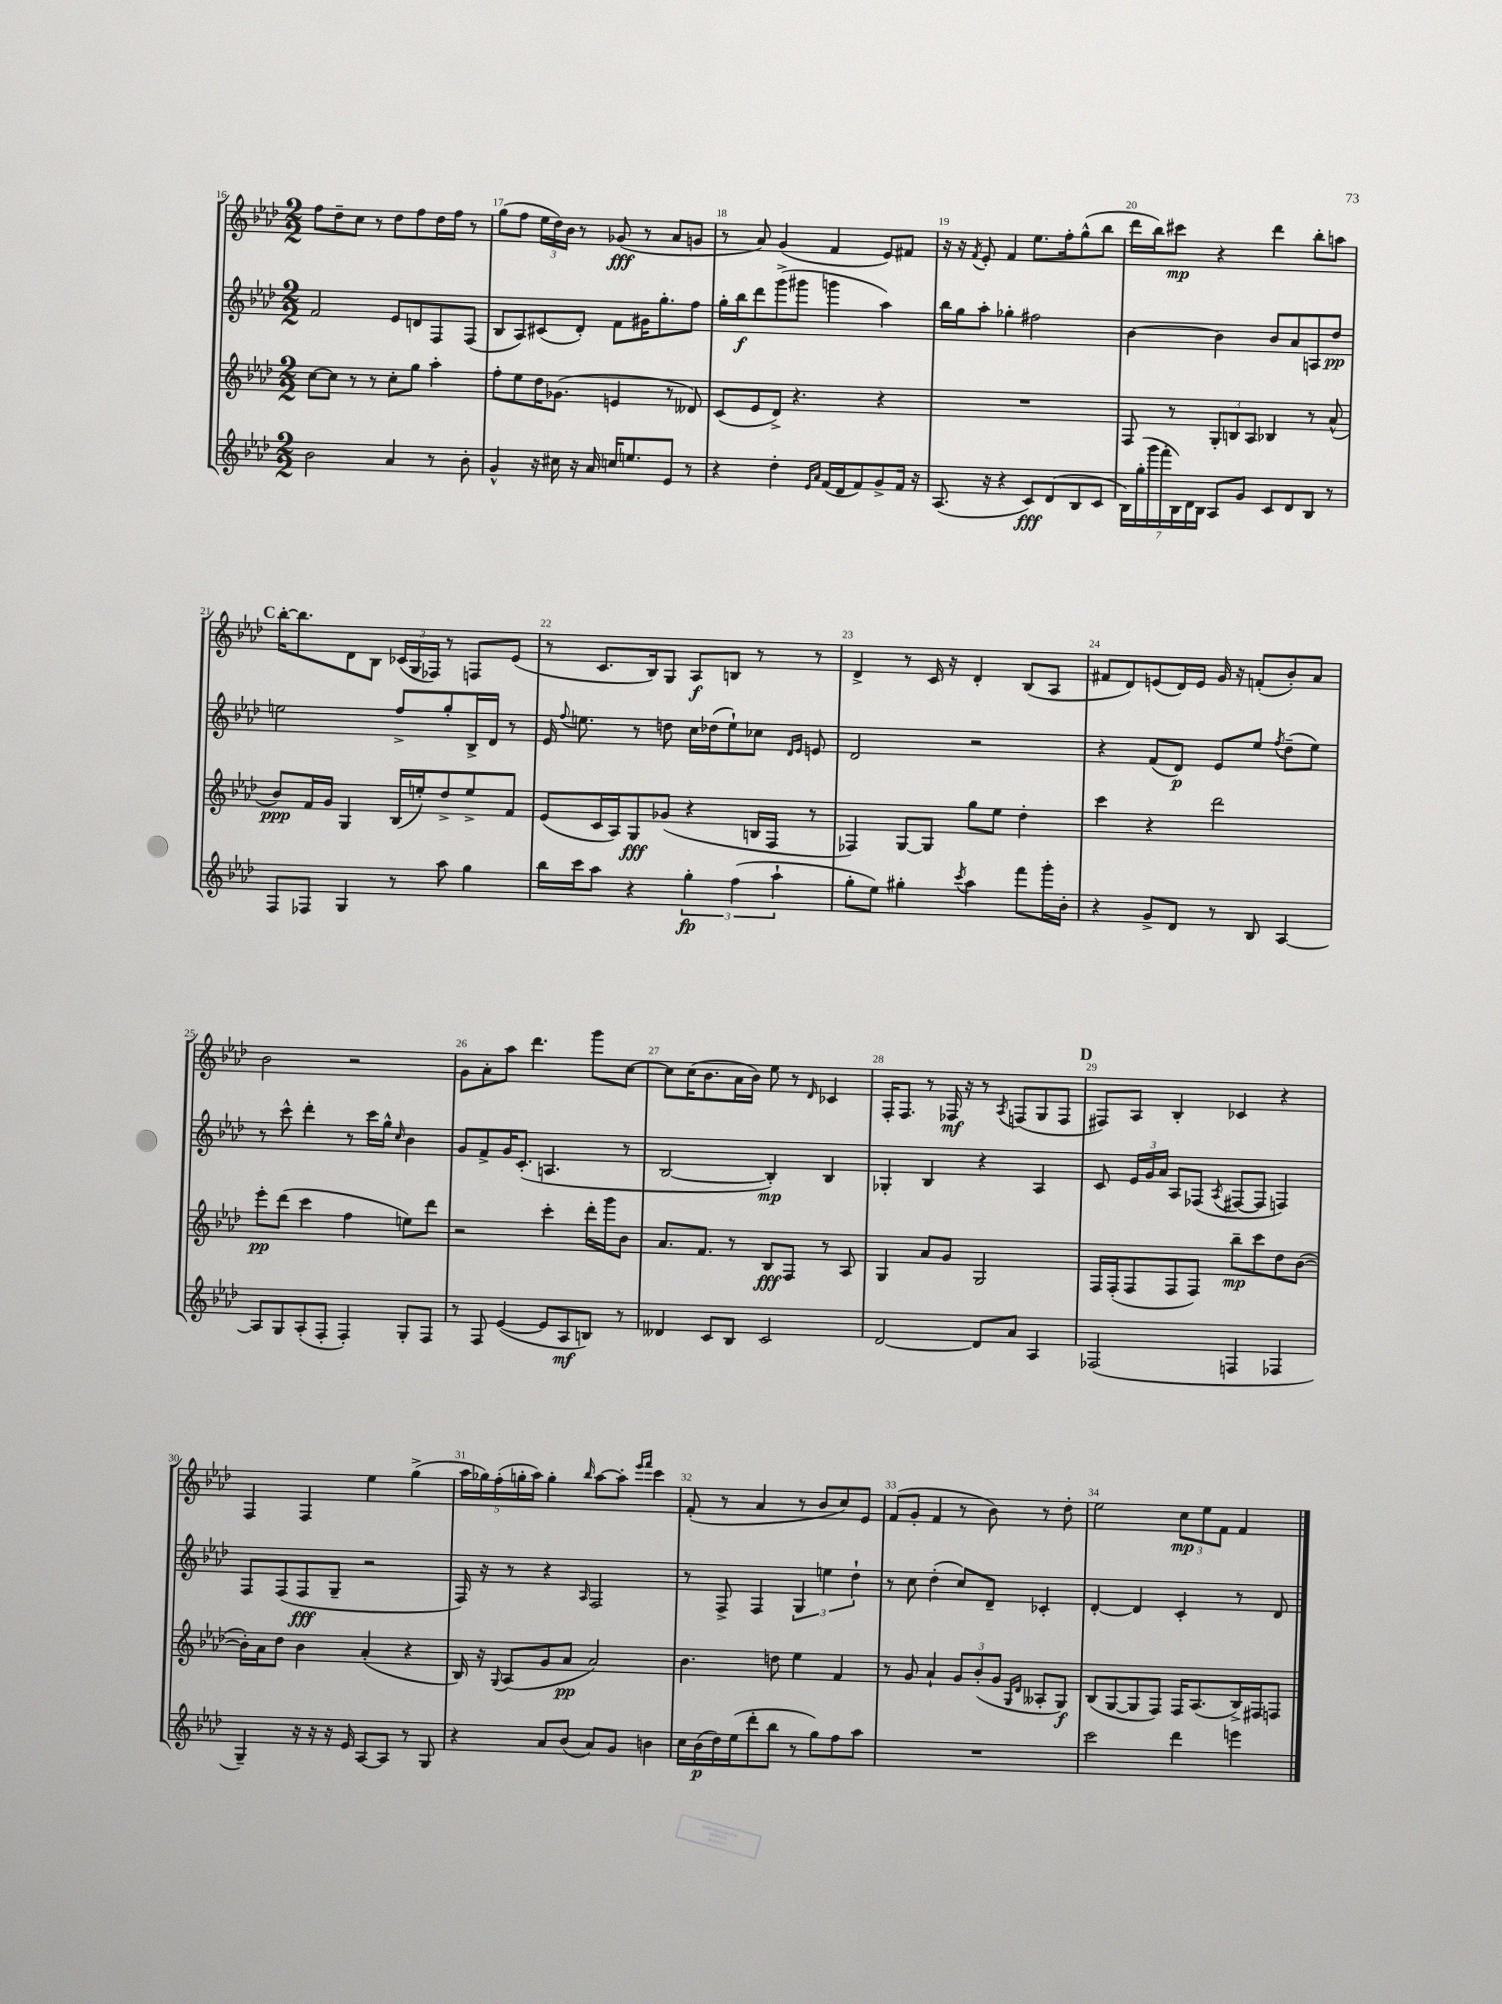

**kern	**kern	**kern	**kern
*staff4	*staff3	*staff2	*staff1
*clefG2	*clefG2	*clefG2	*clefG2
*k[b-e-a-d-]	*k[b-e-a-d-]	*k[b-e-a-d-]	*k[b-e-a-d-]
*M2/2	*M2/2	*M2/2	*M2/2
2b-\	[8cc\L	2f/	8ff\L
.	8cc\]J	.	8dd-~\
.	8r	.	8cc\J
.	8r	.	8r
4a-/	8cc'\L	8e-/L	8dd-\L
.	8gg\J	8d/	8ff\
8r	4aa-'\	8F/	16dd-\L
.	.	.	16ff\JJ
8b-'\	.	(8F/J	8r
=	=	=	=
4g^^/	8ff'\L	8B-/L	(8gg\L
.	8ee-\	8A-/)	8ff\J
16r	16dd-\K	(8c#/	24ee-\LL
.	.	.	24dd-\)
16cc#\	(8.g-\J	.	.
.	.	.	24b-\JJ
16r	.	8d-'/J)	8r
16a-/	.	.	.
16cc/LK	4e/	8f\L	(8g-/
8.ee/	.	.	.
.	.	16g#\K	8r
.	.	8.gg'\	.
8e-/J	8r	.	8a-/L
8r	8d--/)	8ff\J	8g/J
=	=	=	=
4r	(8c/L	16gg'\LL	8r
.	.	16bb-\J	.
.	8e-/	8ddd-\	8a-/)
4dd-'\	8d-^/J)	(8ggg^\	(4g/
.	4.r	8ggg#\J	.
16qqe-/LL	.	.	.
16qqa-/JJ	.	.	.
(16f/LL	.	4ggg\	4f/
16d-/J	.	.	.
8f/)	.	.	.
8g^/	4r	4aa-\)	8e-/L)
16f/Jk	.	.	8f#/J
16r	.	.	.
=	=	=	=
(8.A-/	1r	16bb-\LL	16r
.	.	16gg\J	16r
.	.	.	8qf/
.	.	8aa-'\J	8e-'/
16r	.	.	.
4r	.	4gg-'\	4f/
8c/L)	.	2ff#\	8.ee-\L
(8d-/	.	.	.
.	.	.	16ff'\k
8B-/	.	.	(8gg^^\
8c/J	.	.	8bb-\J
=	=	=	=
28B-\LL)	8F/	[4b-\	16ddd-\LL
(28gg'\	.	.	.
.	.	.	16bb-\J)
28ggg\	.	.	.
28fff'\	.	.	.
.	8r	.	8ccc#\J
28B-\)	.	.	.
28d-\	.	.	.
28B-\JJ	.	.	.
8A-/L	12G'/L	4b-\]	4r
.	12B/	.	.
8g/J	.	.	.
.	12A-/J	.	.
8c/L	4B-/	8b-/L	4ddd-\
8d-/	.	8a-/	.
8B-/J	8r	8A/	8bb-'\L
8r	(8a-^^/	8dd-/J	8aa\J
=	=	=	=
8F/L	8b-/L)	2ee\	[16bb-'\LK
.	.	.	8.bb-\]
8F-/J	16f/L	.	.
.	16g/JJ	.	.
4G/	4G/	.	8d-\
.	.	.	8B-\J
8r	(16B-/LL	8ff^/L	(24c-/LL
.	.	.	24G/
.	16ee'/J)	.	.
.	.	.	24F-/JJ)
8aa-\	8dd-^/	8gg'/	8r
4gg\	8ee^/	16B-^/L	8F/L
.	.	16d-/JJ	.
.	8f/J	8r	(8e-/J
=	=	=	=
16bb-\LL	(8e-/L	16e-/	8r
.	.	8qqff/	.
16ccc\J	.	8.ee\	.
8aa-\J	16c/L	.	8.c/L
.	16A-/J)	.	.
4r	8G/	8r	.
.	.	.	16B-/k)
.	(8g-/J	8dd\	8G/J
6gg'\	4r	16cc\LL	8A-/L
.	.	(16dd-\J	.
.	.	8ee`\)	8B/J
(6ff\	.	.	.
.	16B/LL	8cc-\J	8r
.	16F/JJ	.	.
6aa-`\	.	.	.
.	.	16qqd-/LL	.
.	.	16qqe-/JJ	.
.	8r	8e/	8r
=	=	=	=
8gg'\L	4F-/)	2d-/	4d-^/
8ee-\J)	.	.	.
4gg#'\	[8G/L	.	8r
.	8G/]J	.	16c/
.	.	.	16r
8qccc/	.	.	.
4aa-\	8gg\L	2r	4d-'/
.	8ee-\J	.	.
8fff\L	4dd-'\	.	(8B-/L
16ggg'\L	.	.	8A-/J
16b-'\JJ	.	.	.
=	=	=	=
4r	4ccc\	4r	8f#/L
.	.	.	8d-/)
8g^/L	4r	(8f/L	(8e/
8d-/J	.	8d-/J)	16d-/L)
.	.	.	16e/JJ
8r	2ddd-\	8e-/L	16g/
.	.	.	16r
8B-/	.	8ee-/J	(8f'/L
.	.	8qff/	.
[4A-/	.	(8dd-~\L	8b-'/)
.	.	8ee-\J)	8a-/J
=	=	=	=
8A-/]L	8eee-'\L	8r	2b-\
8G/	(8ddd-\J	8ccc^^\	.
(8A-'/	4ccc\	4ddd-'\	.
8F'/J	.	.	.
4F'/)	4ff\	8r	2r
.	.	16ccc\LL	.
.	.	16gg^^\JJ	.
.	.	16qqcc/	.
8G'/L	8ee\L)	4b-\	.
8F/J	8ddd-\J	.	.
=	=	=	=
8r	2r	8g/L	8g\L
8F/	.	8f^/	8a-'\
([4e-/	.	16g/K	8aa-\J
.	.	(8.c'/J	.
.	.	.	4.ddd-\
8e-/]L	4ccc'\	4.A/	.
8A-/	.	.	.
8B/J)	16ddd-'\LL	.	8ggg\L
.	16ggg\J	.	.
8r	8b-\J	8r	[8cc\J
=	=	=	=
4d--/	8.a-/L	[2B-/	8cc\]L
.	.	.	(16cc\K
.	8.f/J	.	8.b-\
8c/L	.	.	.
8B-/J	8r	.	16a-\L
.	.	.	16b-\JJ)
2c/	8B-/L	4B-'/])	8ee-\
.	8F/J	.	8r
.	.	.	16qqd-/
.	8r	4B-/	4c-/
.	8A-/	.	.
=	=	=	=
[2d-/	4G/	4G-'/	16F'/LK
.	.	.	8.F/J
.	8a-/L	4B-/	8r
.	8g/J	.	16F-/
.	.	.	16r
8d-/]L	2G/	4r	8r
.	.	.	8qA-/
8a-/J	.	.	(8F/L
4A-/	.	4A-/	8G/
.	.	.	8F/J
=	=	=	=
(2F-/	16F/LL	8c/	8F#/L)
.	(16F'/J	.	.
.	8F/	24e-/LL	8A-/J
.	.	24g/	.
.	.	24a-/JJ	.
.	8F/	8A-/L	4B-'/
.	8F/J)	(8F-/J	.
.	.	8qA-/	.
4F/	8bb-~\L	[8F#/L	4c-/
.	8ccc\	8F#/]J	.
4F-/	8dd-\	4F/)	4r
.	([8b-\J	.	.
=	=	=	=
4G~/)	16b-'\]LL)	8F/L	4F/
.	16a-\J	.	.
.	8dd-\J	(8F/	.
16r	4b-\	8F/	4F/
16r	.	.	.
16r	.	8G~/J	.
16e-/	.	.	.
[8A-/L	(4a-'/	2r	4ee-\
8A-/]J	.	.	.
8r	4r	.	(4gg^\
8G/	.	.	.
=	=	=	=
4r	16B-/)	16F/)	20aa-\LL
.	.	.	20gg-\)
.	16r	16r	.
.	.	.	(20ff'\
.	8qqG/	.	.
.	(8A-/L	8r	.
.	.	.	20gg'\
.	.	.	20aa-\JJ)
8a-/L	8g/	4r	4gg'\
(8b-/J	8a-/J	.	.
.	.	16qqA-/	16qqbb-/
8a-/L)	2a-/)	2F/	[8aa-\L
8g/J	.	.	8aa-'\]J
.	.	.	16qqeee-/LL
.	.	.	16qqfff/JJ
4b\	.	.	4ccc\
=	=	=	=
16cc\LL	4.b-\	8r	(8f'/
(16b-\	.	.	.
16dd-\)	.	8F^/	8r
(16ee-\J	.	.	.
8ddd-'\	.	4F/	4a-/
8bb-\J	8dd\	.	.
8r	4ee-\	6G/	8r
8gg\L)	.	.	8b-/L
.	.	6ee\	.
8ff\	4f/	.	8cc/)
.	.	6dd-`\	.
8aa-\J	.	.	8e-/J
=	=	=	=
1r	8r	8r	(8f/L
.	8g/	8cc\	8g'/J
.	4a-`/	(4dd-'\	4f/
.	12g/L	8cc/L)	8r
.	(12b-'/	.	.
.	.	8d-~/J	8b-\)
.	12g/J	.	.
.	16qqG/LL	.	.
.	16qqd-/JJ	.	.
.	8A--'/L	4c-'/	8r
.	8G/J)	.	8dd-'\
=	=	=	=
2ccc\	(8B-/L	[4d-'/	2ee-\
.	[8G/	.	.
.	8G/]	4d-/]	.
.	8F/J)	.	.
4ddd-\	16F/LK	4c'/	12cc\L
.	(8.A-/	.	.
.	.	.	12ee-\
.	.	.	12f\J
4eee\	16B-^/L)	8r	4f/
.	16F#/J	.	.
.	8F/J	8d-/	.
==	==	==	==
*-	*-	*-	*-
